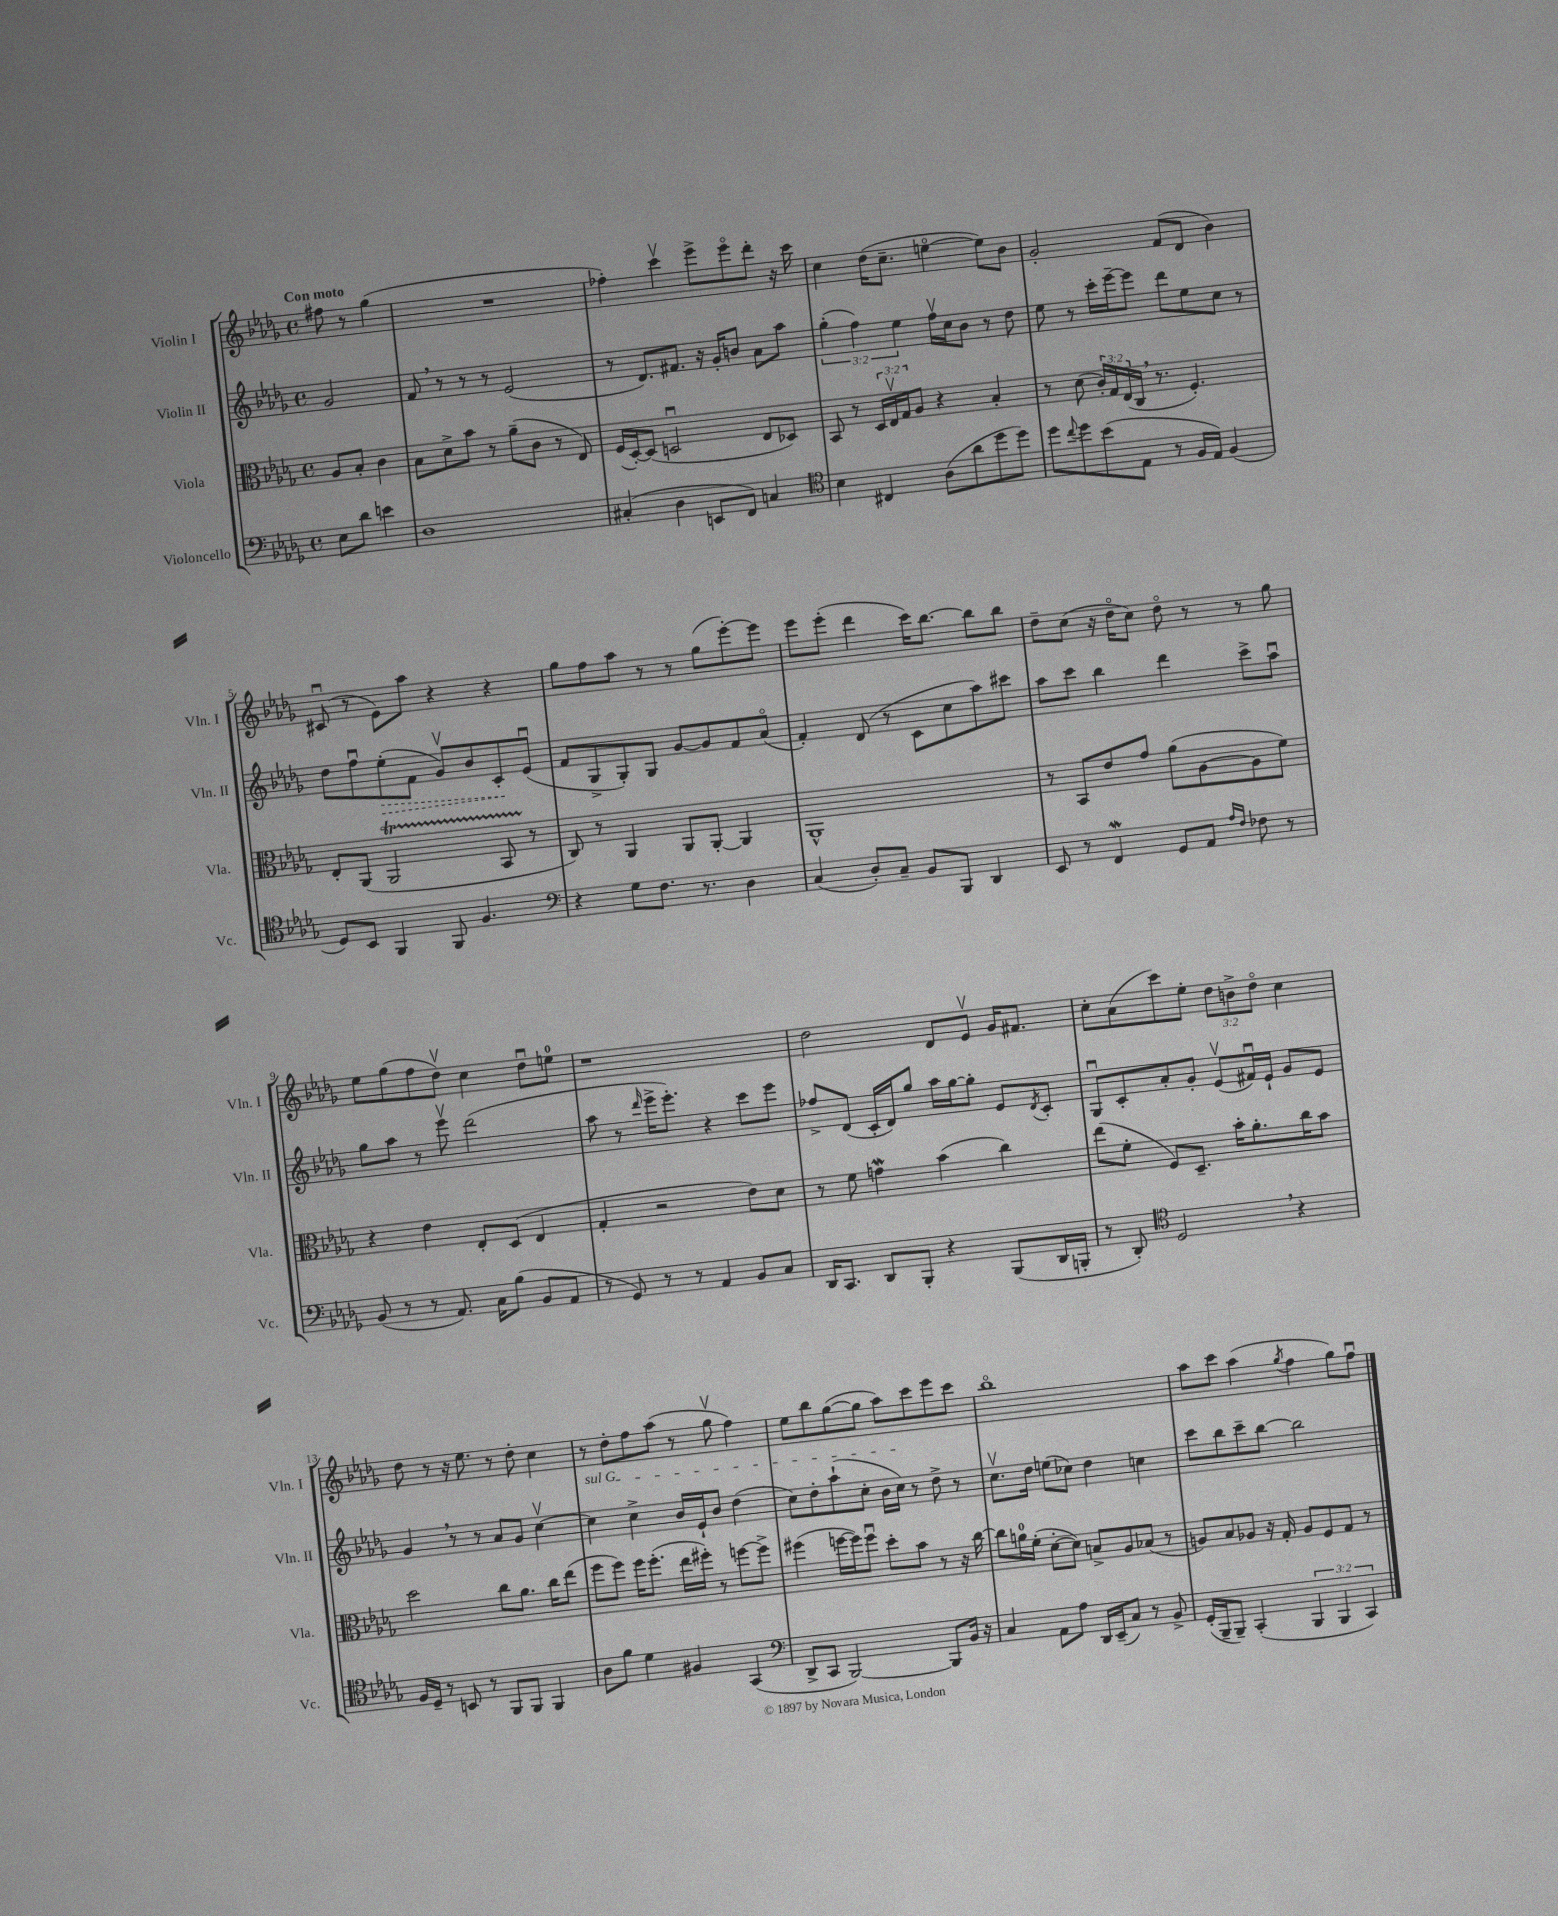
<<
\new StaffGroup <<
\new Staff = "s0" \with { instrumentName = "Violin I" shortInstrumentName = "Vln. I" } {
    \clef treble \key des \major \defaultTimeSignature \time 4/4 \override Staff.TupletNumber.text = #tuplet-number::calc-fraction-text \partial 2 \tempo "Con moto"
    fis''8 r8 ges''4( |
    R1 |
    fes''4-.) c'''4\upbow ees'''8-> ees'''8\flageolet des'''8-. r16 c'''16 |
    c''4 des''16( c''8.-- e''4~\flageolet e''8) bes'8 |
    ges'2-. f'8( des'8 bes'4) |
    cis'8\downbow( r8 ees'8) aes''8 r4 r4 |
    ges''8 f''8 aes''8 r8 r8 ges''8( ees'''8~-.) ees'''8 |
    ees'''8 ees'''8-.( des'''4 c'''16) bes''8.~ bes''8 bes''8 |
    des''8-- c''8( r16 des''16\flageolet c''8) des''8\flageolet r8 r8 ges''8 |
    ees''8 ges''8( f''8 des''8\upbow) c''4 des''8\downbow e''8-0 |
    r1 |
    des''2 des'8 ees'8\upbow ges'16 fis'8. |
    c''8-. aes'8( c'''8) ees''8-. \tuplet 3/2 { des''8 b'8-> des''8\flageolet } c''4 |
    des''8 r8 r16 ees''8. r8 des''8-. c''4 |
    r8 des''8-. f''8 aes''8( r8 ges''8\upbow f''4) |
    ees''8 bes''8 ges''8~( ges''8 aes''8) c'''8 ees'''8 c'''8 |
    bes''1\flageolet |
    aes''8 c'''8 aes''4( \acciaccatura { ges''8 } f''4 ges''8) f''8\downbow \bar "|." |
}
\new Staff = "s1" \with { instrumentName = "Violin II" shortInstrumentName = "Vln. II" } {
    \clef treble \key des \major \defaultTimeSignature \time 4/4 \override Staff.TupletNumber.text = #tuplet-number::calc-fraction-text \partial 2
    ges'2 |
    f'8 \breathe r8 r8 r8 ees'2( |
    r8 des'8.) fis'8. r16 ges'16-. b'8 aes'8 aes''8 |
    \tuplet 3/2 { ges''4-.( f''4) ees''4 } f''16\upbow c''16 bes'8 r8 des''8 |
    ees''8 r8 c'''16-. ees'''16~-- ees'''8 des'''8 ees''8 c''8 r8 |
    des''8 f''8\downbow \once \override Hairpin.style = #'dashed-line ees''8-.\>( f'8 ges'8\upbow) bes'8 c'8-.\! ees'8\downbow( |
    f'8 ges8-> ges8-.) ges8 ges'8~ ges'8 f'8 aes'8\flageolet( |
    f'4-.) des'8( r8 c'8 c''8 aes''8) cis'''8 |
    aes''8 c'''8 bes''4 des'''4 c'''8-> aes''8\downbow |
    ges''8 aes''8 r8 ees'''8\upbow des'''2( |
    aes''8 r8 \grace { des'''16 } ees'''16-> ees'''8.-.) r4 c'''8 ees'''8 |
    fes''8-> des'8( c'16-. des'16) ges''8 aes''16 ges''16~ ges''8-. ees'8 \acciaccatura { des'8 } c'8-. |
    ges8\downbow c'8-. aes'8-. ges'8-. ees'8\upbow( fis'16\downbow) ees'16-! ges'8 ees'8 |
    ges'4 \breathe r8 r8 aes'8 ges'8 c''4~\upbow |
    \once \override TextSpanner.bound-details.left.text = \markup { \italic "sul G" } c''4\startTextSpan c''4-> bes'16 ees'16-! bes'8 des''4( |
    c''8) des''8-. aes''8-!( c''8-. bes'16 c''16\stopTextSpan) r8 des''8-> r8 |
    c''8.\upbow des''16 e''8( ces''8) des''4 c''4 |
    c'''8 bes''8 c'''8-- bes''8~ bes''2 \bar "|." |
}
\new Staff = "s2" \with { instrumentName = "Viola" shortInstrumentName = "Vla." } {
    \clef alto \key des \major \defaultTimeSignature \time 4/4 \override Staff.TupletNumber.text = #tuplet-number::calc-fraction-text \partial 2
    aes8 bes8-. c'4 |
    bes8 des'8-> bes'8 r8 aes'8--( c'8 r8 ees8) |
    f16( des16~-.) des8( d2\downbow ees8 des8) |
    bes,8 r8 \tuplet 3/2 { des16 ees16\upbow ges16 } aes8 r4 bes4-. |
    r8 des'8( \tuplet 3/2 { c'16-.) ges16 ees16( } c16 \breathe r8. f4.-.) |
    ees8-. aes,8( aes,2\startTrillSpan bes,8 r8\stopTrillSpan |
    c8) r8 aes,4 aes,8 aes,8~-. aes,4 |
    aes,1-^ |
    r8 bes,8 ees'8 ges'8 aes'8( aes8~ aes8 f'8) |
    r4 ees'4 ees8-. des8( ees4 |
    ges4-. r2 ees'8) des'8 |
    r8 f'8 g'4\mordent bes'4( c''4) |
    ees''8( f'8-. f8) des8.-- bes'16-. aes'8.-. c''16 bes'8 |
    des''2 c''8 aes'8. c''16 ees''8( |
    f''8 f''8) f''16 f''8.-.( ees''16 fis''16-.) r8 f''8~ f''8-> |
    fis''4( f''16~ f''16) f''8\downbow des''8-. bes'8 r8 r16 c''16~ |
    c''8 a'16-0 f'16-.( des'8~-. des'8) b8-> aes8 bes8( r8 |
    a8) bes8 aes8 r16 ges16-. aes8 f8 ges8 r8 \bar "|." |
}
\new Staff = "s3" \with { instrumentName = "Violoncello" shortInstrumentName = "Vc." } {
    \clef bass \key des \major \defaultTimeSignature \time 4/4 \override Staff.TupletNumber.text = #tuplet-number::calc-fraction-text \partial 2
    ees8 des'8 e'4 |
    des1 |
    cis4-.( des4 e,8 f,8) c4 |
    \clef tenor bes4 cis4 aes8( aes'8 des''8 des''8) |
    des''8 \appoggiatura { c''8 } des''8 bes'8( ees8 r8 f16 ees16) f4( |
    des8) bes,8 f,4 f,8 f4. |
    \clef bass r4 ges8 f8. r8. des4 |
    c4( des8-.) c8-- bes,8 bes,,8 des,4 |
    ees,8 r8 f,4\mordent ges,8 aes,8 \grace { aes16 f16 } fes8 r8 |
    bes,8( r8 r8 aes,8.) c16 bes8( bes,8 aes,8 |
    r8 ges,8) r8 r8 aes,4 bes,8 c8 |
    des,16 c,8. des,8 bes,,8-. r4 bes,,8( des,16 b,,16-. |
    r8 des,8-.) \clef tenor des2 \breathe r4 |
    f16 des16-- r8 b,8 r8 f,8 f,8 f,4 |
    aes8 f'8 des'4 fis4 ges,4( |
    \clef bass des,8-> c,8 bes,,2~) bes,,8 bes,16 r16 |
    c4 aes,8 aes8 des,16 ees,16--( c8) r8 bes,8-> |
    ges,16-.( bes,,16-- bes,,8--) c,4-.( \tuplet 3/2 { bes,,4 bes,,4 c,4) } \bar "|." |
}
>>
>>
